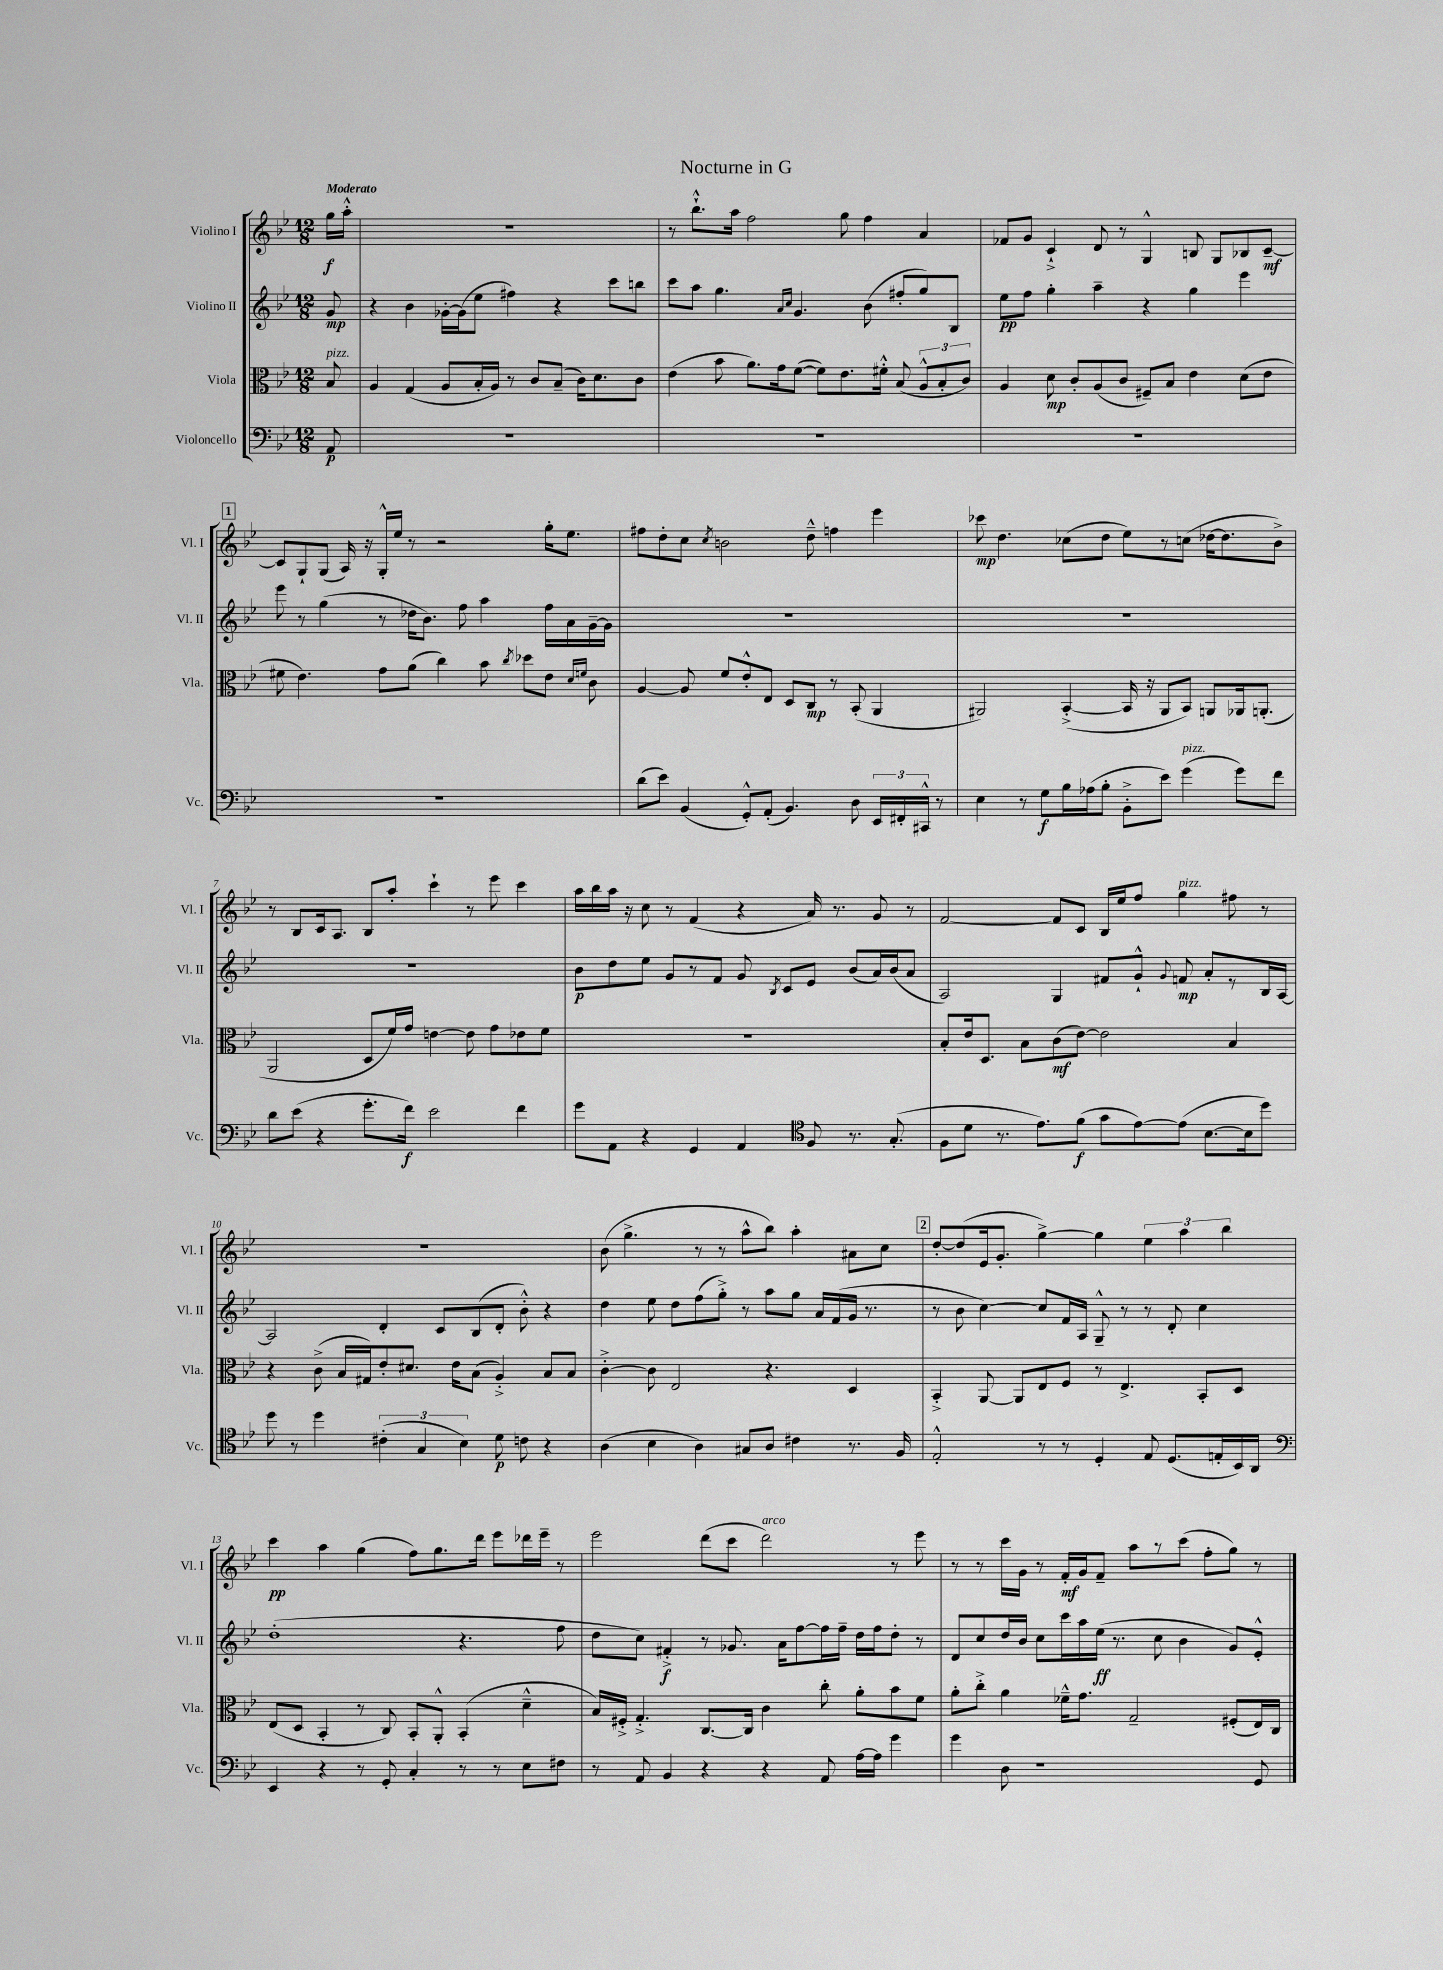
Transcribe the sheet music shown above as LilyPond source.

\header { title = "Nocturne in G" }
<<
\new StaffGroup <<
\new Staff = "s0" \with { instrumentName = "Violino I" shortInstrumentName = "Vl. I" } {
    \clef treble \key bes \major \numericTimeSignature \time 12/8 \partial 8 \tempo "Moderato"
    \autoBeamOff g''16[\f a''16]-.-^ |
    R1. |
    r8 bes''8.[-!-^ a''16] f''2 g''8 f''4 a'4 |
    fes'8[ g'8] c'4-!-> d'8 r8 g4-^ b8 g8[ bes8 c'8]~--\mf |
    \mark \markup { \box "1" } c'8[ g8-! g8]( a16) r16 g16[-.-^ ees''16] r8 r2 g''16[-. ees''8.] |
    fis''8[ d''8-. c''8] \acciaccatura { c''8 } b'2 d''8---^ f''4 ees'''4 |
    ces'''8\mp d''4. ces''8[( d''8] ees''8[) r8 c''8]( des''16[~ des''8. bes'8]->) |
    r8 bes8[ c'16 a8.] bes8[ a''8]-. c'''4-! r8 ees'''8 c'''4 |
    a''16[ bes''16 a''16] r16 c''8 r8 f'4( r4 a'16) r8. g'8 r8 |
    f'2~ f'8[ c'8] bes16[ ees''16 f''8] g''4^\markup { \italic "pizz." } fis''8 r8 |
    R1. |
    bes'8( g''4.-> r8 r8 a''8[-^ bes''8]) a''4-. ais'8[ c''8] |
    \mark \markup { \box "2" } d''8[~-. d''8( ees'16 g'8.]-. g''4~->) g''4 \tuplet 3/2 { ees''4 a''4 bes''4 } |
    c'''4\pp a''4 g''4( f''8[) g''8. d'''16] ees'''8[ des'''16 ees'''16]-- r8 |
    ees'''2 d'''8[( c'''8] d'''2^\markup { \italic "arco" }) r8 ees'''8 |
    r8 r8 c'''16[ g'16] r8 f'16[-.\mf g'16 f'8]-- a''8[ r8 c'''8]( f''8[-. g''8]) r8 \bar "|." |
}
\new Staff = "s1" \with { instrumentName = "Violino II" shortInstrumentName = "Vl. II" } {
    \clef treble \key bes \major \numericTimeSignature \time 12/8 \partial 8
    \autoBeamOff g'8\mp |
    r4 bes'4 ges'16[~-. ges'16( ees''8] fis''4) r4 c'''8[ b''8] |
    c'''8[ a''8] g''4. \grace { a'16[ c''16] } g'4. bes'8( fis''8[-. g''8) bes8] |
    ees''8[\pp f''8] g''4-. a''4-- r4 g''4 ees'''4 |
    \mark \markup { \box "1" } ees'''8 r8 g''4( r8 des''16[ bes'8.]) f''8 a''4 f''16[ a'16 g'16~-- g'16] |
    R1. |
    R1. |
    R1. |
    bes'8[\p d''8 ees''8] g'8[ r8 f'8] g'8 \acciaccatura { bes8 } c'8[ ees'8] bes'8[( a'16) bes'16( a'8] |
    a2) g4 fis'8[ g'8]-!-^ \appoggiatura { g'8 } f'8\mp a'8[-. r8 bes16 a16]~ |
    a2 d'4-. c'8[ bes8( d'8]-. bes'8-.-^) r4 |
    d''4 ees''8 d''8[ f''8( g''8]-.->) r8 a''8[ g''8] a'16[ f'16( g'16] r8. |
    \mark \markup { \box "2" } r8 bes'8 c''4~) c''8[ f'16 a16] g8---^ r8 r8 d'8-. c''4 |
    d''1-.( r4. f''8 |
    d''8[ c''8]) fis'4-.->\f r8 ges'8. a'16[ f''8~ f''16 f''16]-- d''16[ f''16 d''8]-. r8 |
    d'8[ c''8 d''16 bes'16] c''8[ c'''16 a''16 ees''16]\ff( r8. c''8 bes'4 g'8[) ees'8]-.-^ \bar "|." |
}
\new Staff = "s2" \with { instrumentName = "Viola" shortInstrumentName = "Vla." } {
    \clef alto \key bes \major \numericTimeSignature \time 12/8 \partial 8
    \autoBeamOff bes8^\markup { \italic "pizz." } |
    a4 g4( a8[ bes16-. a16]) r8 c'8[ bes8]--( c'16[) d'8. c'8] |
    ees'4( bes'8 a'8.[) g'16 f'8]~( f'8[) ees'8. fis'16]-.-^ bes8( \tuplet 3/2 { a8[-^ bes8-. c'8]) } |
    a4 d'8\mp c'8[-. a8( c'8] fis8[--) bes8] ees'4 d'8[( ees'8] |
    \mark \markup { \box "1" } fis'8 ees'4.) g'8[ a'8]( c''4) bes'8 \acciaccatura { c''8 } des''8[ ees'8] \grace { d'16[ f'16] } c'8 |
    a4~ a8 f'8[ ees'8-.-^ ees8] d8[ c8]\mp r8 bes,8-.( a,4 |
    ais,2) bes,4~-.->( bes,16 r16 ais,8[ bes,8]) a,8[ aes,16 a,8.]-.( |
    a,2 d8[ f'16) g'16] e'4~ e'8 g'8[ ees'8 f'8] |
    R1. |
    bes8[-. ees'16 d8.] bes8[ c'8\mf( ees'8]~) ees'2 bes4 |
    r4 c'8->( bes16[ gis16) ees'8-. dis'8.] ees'16[ bes8]( a4-.->) bes8[ bes8] |
    c'4~-.-> c'8 ees2 r4. d4 |
    \mark \markup { \box "2" } bes,4-.-> a,8~ a,8[ ees8 f8] r8 ees4.-> bes,8[-. d8] |
    ees8[( d8] bes,4-. r8 c8) bes,8[-. a,8]-.-^ bes,4-.( d'4---^ |
    bes16[) fis16]-.-> g4.-.-> c8.[~ c16] c'4 c''8-. a'8[-. bes'8 f'8] |
    a'8[-. c''8]-.-> a'4 fes'16[---^ g'8.] g2-- fis8[-.( ees16) c16] \bar "|." |
}
\new Staff = "s3" \with { instrumentName = "Violoncello" shortInstrumentName = "Vc." } {
    \clef bass \key bes \major \numericTimeSignature \time 12/8 \partial 8
    \autoBeamOff a,8\p |
    R1. |
    R1. |
    R1. |
    \mark \markup { \box "1" } R1. |
    d'8[( ees'8]) bes,4( g,8[-.-^) a,8]-.( bes,4.) d8 \tuplet 3/2 { ees,16[ fis,16-. cis,16]-^ } r8 |
    ees4 r8 g8[\f bes16 aes16( bes8]-. bes,8[-.-> ees'8]) g'4^\markup { \italic "pizz." }( g'8[) f'8] |
    d'8[ ees'8]( r4 g'8.[-. f'16]\f) ees'2 f'4 |
    g'8[ a,8] r4 g,4 a,4 \clef tenor f8 r8. g8.-.( |
    f8[ d'8] r8. ees'8.[) f'8]\f( g'8[ ees'8~) ees'8]( bes8.[~ bes16 d''8]) |
    d''8 r8 d''4 \tuplet 3/2 { cis'4-.( g4 bes4) } d'8\p c'8 r4 |
    a4( bes4 a4) gis8[ a8] cis'4 r8. f16 |
    \mark \markup { \box "2" } ees2-.-^ r8 r8 d4-. ees8 d8.[( e16-. bes,16) a,16] |
    \clef bass ees,4 r4 r8 g,8-. c4-. r8 r8 ees8[ fis8] |
    r8 a,8 bes,4 r4 r4 a,8 a16[~ a16] g'4 |
    g'4 d8 r1 g,8 \bar "|." |
}
>>
>>
